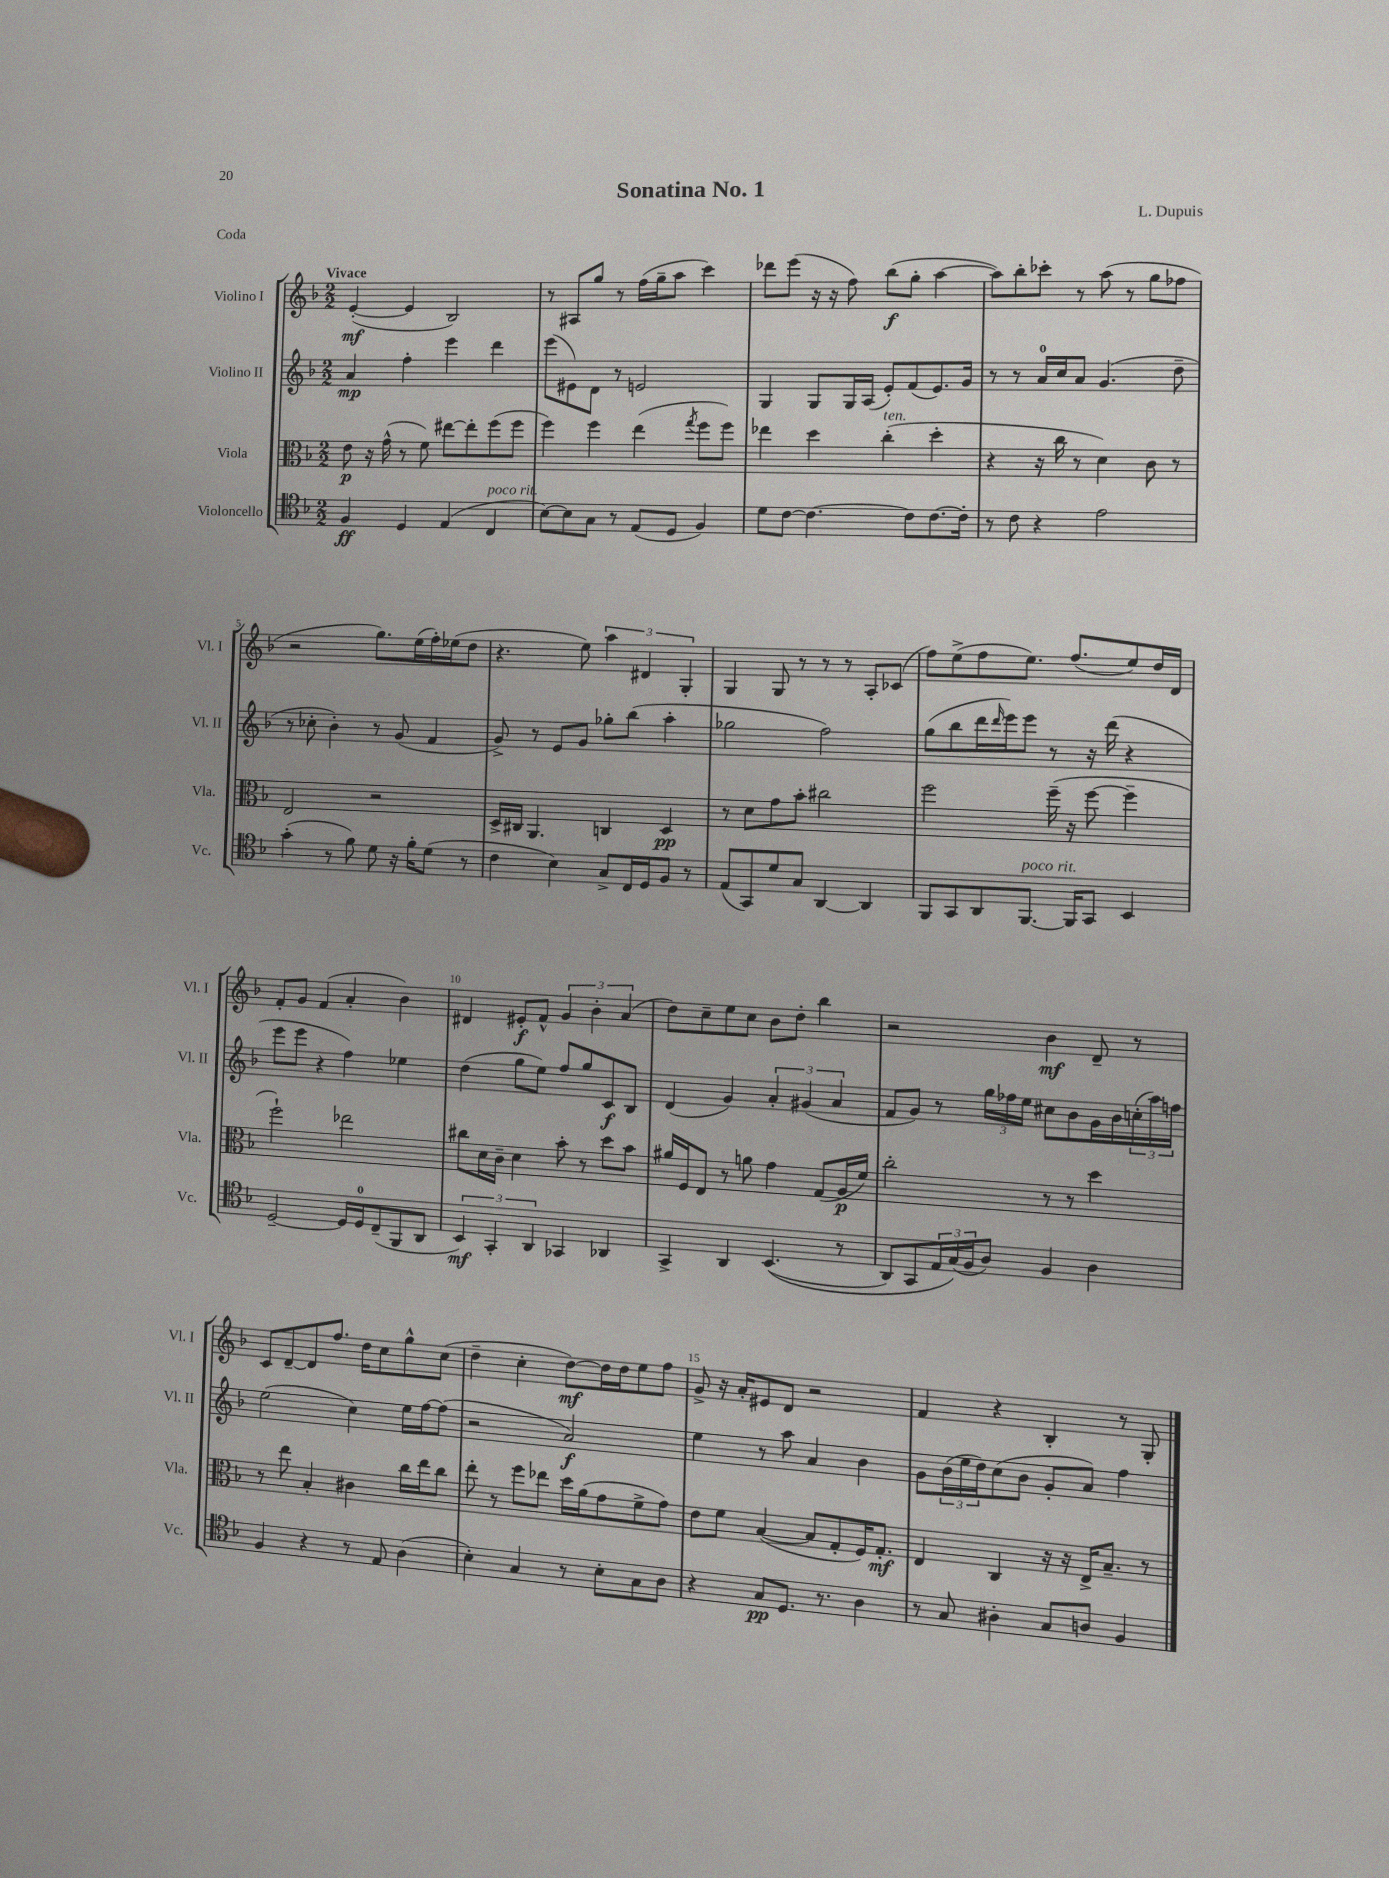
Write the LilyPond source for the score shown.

\header { title = "Sonatina No. 1" composer = "L. Dupuis" piece = "Coda" }
<<
\new StaffGroup <<
\new Staff = "s0" \with { instrumentName = "Violino I" shortInstrumentName = "Vl. I" } {
    \clef treble \key f \major \numericTimeSignature \time 2/2 \tempo "Vivace"
    e'4~-.\mf( e'4 bes2) |
    r8 ais8 g''8 r8 f''16( g''16-- a''8 c'''4) |
    des'''8 e'''8( r16 r16 f''8) bes''8\f( g''8-. a''4~ |
    a''8) bes''8-. ces'''8-. r8 a''8( r8 g''8 fes''8 |
    r2 g''8.) e''16( f''16-.) ees''16( d''8 |
    r4. e''8) \tuplet 3/2 { a''4 dis'4 g4-. } |
    g4 g8 r8 r8 r8 a8-. ces'8( |
    f''8) e''8->( f''8 e''8.) f''8.( e''8) d''16 d'16 |
    f'8-. g'8 f'4( a'4-. bes'4) |
    dis'4 eis'8-.\f f'8-^ \tuplet 3/2 { g'4 bes'4-. a'4( } |
    d''8) c''8-- e''8 c''8 bes'8 d''8-. bes''4 |
    r2 bes'4\mf d'8-- r8 |
    c'8 d'8~-- d'8 f''8. d''16 c''8 g''8-^ c''8( |
    d''4-- c''4-. d''8~\mf) d''16 d''16 e''8 f''8 |
    g'8-> r16 a'16-. eis'8 d'8 r2 |
    f'4 r4 bes4-. r8 g8-. \bar "|." |
}
\new Staff = "s1" \with { instrumentName = "Violino II" shortInstrumentName = "Vl. II" } {
    \clef treble \key f \major \numericTimeSignature \time 2/2
    a'4\mp f''4-. e'''4 d'''4 |
    e'''8( eis'8) d'8 r8 e'2 |
    g4 g8 g16 a16( e'8-.) f'8( e'8.) g'16 |
    r8 r8 a'16-0 c''16 a'8 g'4.( d''8-- |
    r8 ces''8-. bes'4-.) r8 g'8( f'4 |
    g'8->) r8 e'8 g'8 ges''8-. bes''8( a''4-. |
    ges''2 f''2) |
    g''8( bes''8 d'''16 \grace { d'''16 } e'''16) e'''8 r8 r16 d'''16( r4 |
    e'''8 e'''8 r4 f''4) ees''4 |
    d''4( g''8 e''8) f''8 g''8 c'8\f bes8 |
    d'4( g'4) \tuplet 3/2 { a'4-. gis'4( a'4 } |
    f'8 g'8) r8 \tuplet 3/2 { g''16 fes''16 e''16 } cis''8 bes'8 g'16 bes'16 \tuplet 3/2 { c''16-.( a''16) f''16 } |
    e''2( c''4) e''16 f''16~ f''8( |
    r2 a'2\f) |
    e''4 r8 a''8 a'4 bes'4 |
    g'8 \tuplet 3/2 { bes'16( e''16 d''16) } c''8( bes'8 g'8-. a'8) f''4 \bar "|." |
}
\new Staff = "s2" \with { instrumentName = "Viola" shortInstrumentName = "Vla." } {
    \clef alto \key f \major \numericTimeSignature \time 2/2
    e'8\p r16 g'16-^( r8 f'8) eis''8~ eis''8-. f''8( f''8 |
    f''4) f''4 e''4( \acciaccatura { g''8 } f''8 f''8) |
    ees''4 d''4 c''4-.^\markup { \italic "ten." }( d''4-. |
    r4 r16 c''16 r8 d'4) c'8 r8 |
    e2 r2 |
    d16-> cis16 a,4. c4 d4\pp |
    r8 d'8 g'8 bes'8-. cis''2 |
    f''2 f''16--( r16 f''8~ f''4-- |
    f''2-!) ees''2 |
    cis''8 d'16 c'16-- d'4 bes'8-. r8 d''8 bes'8 |
    ais'16 f16 e8 r8 a'8 g'4 g8( a16\p f'16) |
    c''2-. r8 r8 d''4 |
    r8 e''8 bes4-. cis'4 c''16 e''16 c''8 |
    e''8-. r8 f''8 ees''8 d''16 a'16( g'8 f'8-> g'8) |
    e'8 f'8 bes4~( bes8 g8-. f16) g8.-.\mf |
    e4 c4 r16 r16 e16-> bes8.-- r8 \bar "|." |
}
\new Staff = "s3" \with { instrumentName = "Violoncello" shortInstrumentName = "Vc." } {
    \clef tenor \key f \major \numericTimeSignature \time 2/2
    f4\ff d4 e4( c4^\markup { \italic "poco rit." } |
    bes8~) bes8 g8 r8 e8( d8 f4) |
    d'8 c'8~ c'4.~ c'8 c'8.~ c'16-. |
    r8 c'8 r4 e'2 |
    g'4-.( r8 f'8) d'8 r16 f'16-. d'8( r8 |
    c'4 bes4) g8-> c16 d16 f8 r8 |
    e8( g,8) d'8 g8 a,4~ a,4 |
    f,8 g,8 a,8 f,8.~^\markup { \italic "poco rit." } f,16 g,8 bes,4 |
    d2~-- d16 d16-0 c8--( f,8 a,8 |
    \tuplet 3/2 { bes,4\mf) g,4-. a,4 } ges,4 aes,4 |
    g,4-> a,4 bes,4.(\( r8 |
    a,8) g,8 \tuplet 3/2 { e16 g16(\) f16 } a8) f4 a4 |
    f4 r4 r8 e8 a4( |
    bes4-.) g4 r8 bes8-. g8 a8 |
    r4 g8\pp d8. r8. a4 |
    r8 g8 ais4-. g8 a8 f4 \bar "|." |
}
>>
>>
\layout { \context { \Score \override BarNumber.break-visibility = ##(#f #t #t) barNumberVisibility = #(every-nth-bar-number-visible 5) } }
